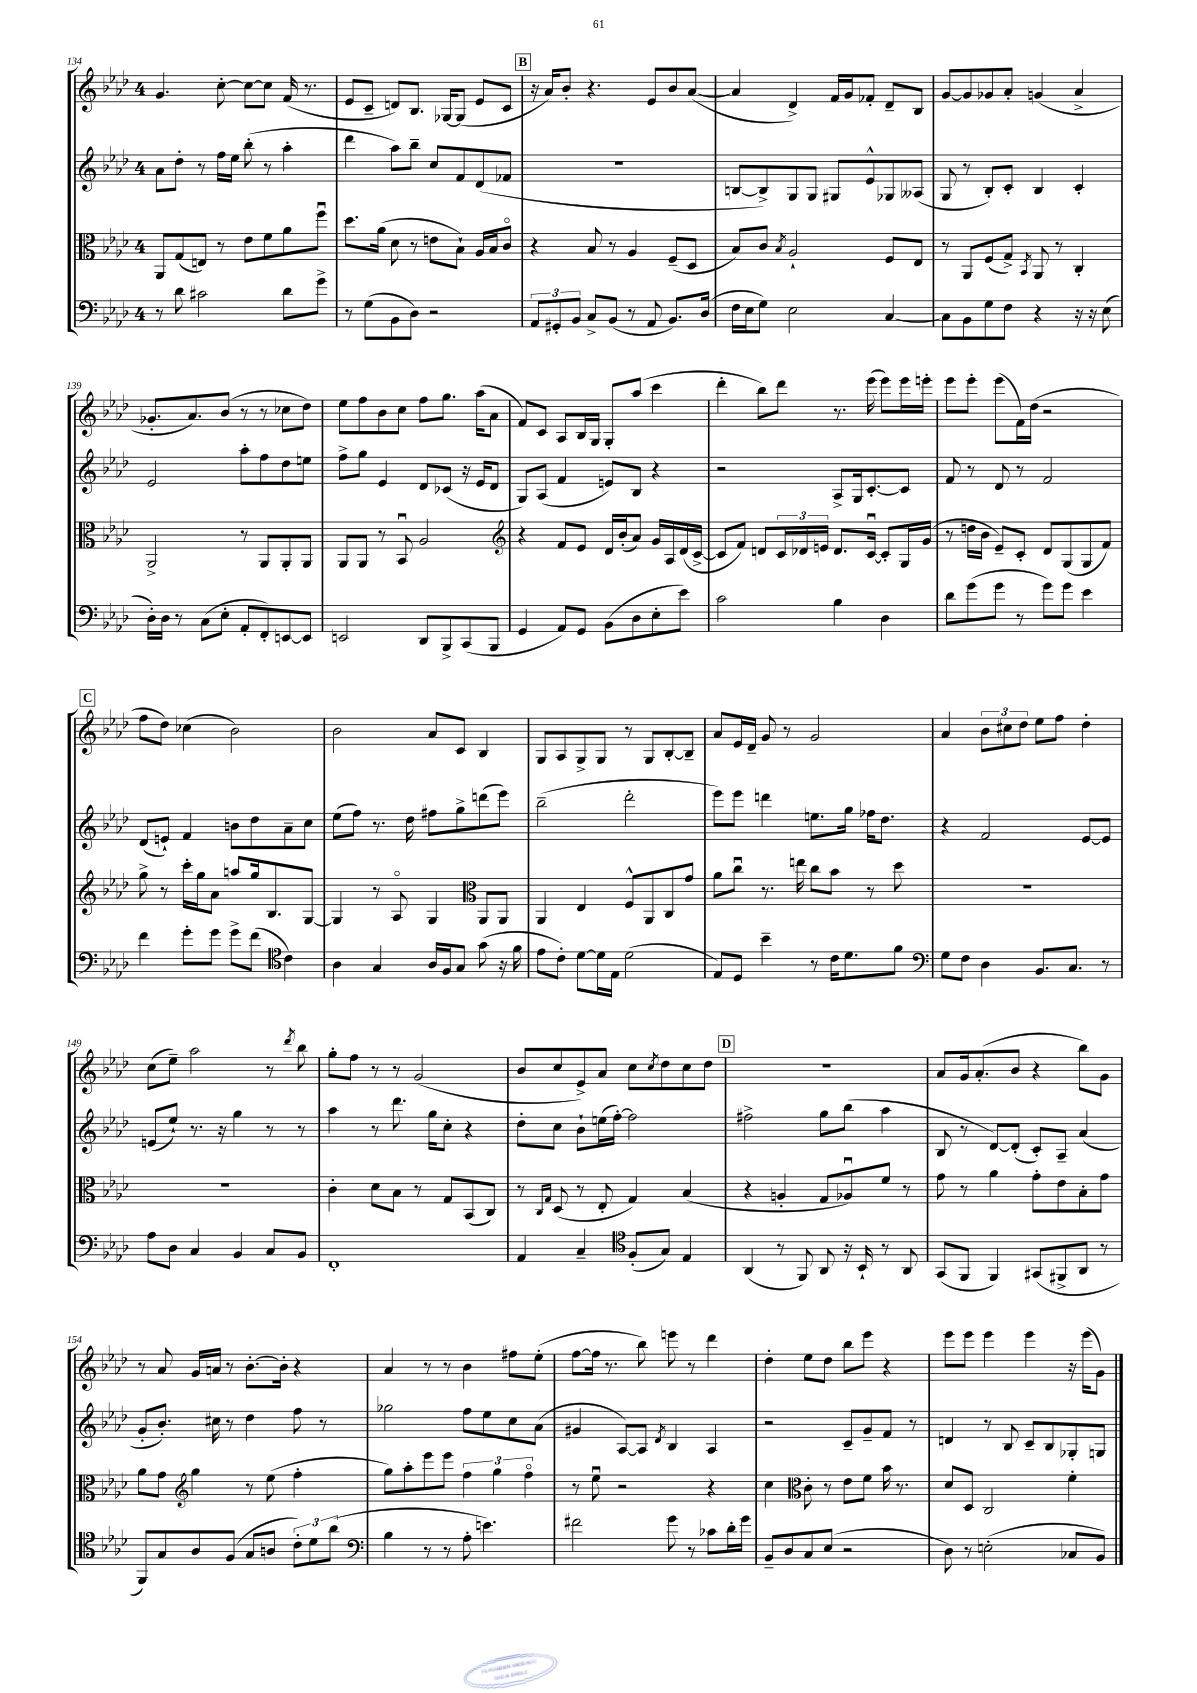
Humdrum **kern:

**kern	**kern	**kern	**kern
*staff4	*staff3	*staff2	*staff1
*clefF4	*clefC3	*clefG2	*clefG2
*k[b-e-a-d-]	*k[b-e-a-d-]	*k[b-e-a-d-]	*k[b-e-a-d-]
*M4/4	*M4/4	*M4/4	*M4/4
8r	8AA-/L	8a-\L	4.g/
8d-\	(8G/	8dd-'\J	.
2c#\	8E/J)	8r	.
.	8r	16ff\LL	[8cc'\
.	.	16ee-\JJ	.
.	8e-\L	(8bb-'\	8cc\_L
.	8f\	8r	8cc\]J
8d-\L	8a-\	4aa-'\	(16f/
.	.	.	8.r
8g^\J	8ffu\J	.	.
=	=	=	=
8r	8.dd-\L	4ddd-\	8e-/L
(8G\L	.	.	8c~/J
.	(16a-\Jk	.	.
8BB-\	8d-\	8aa-\L)	8d/L)
8D-\J)	8r	8bb-~\J	8.B-/J
2r	8e\L	8cc/L	.
.	.	.	[16G-/LK
.	8B-`\J)	8f/	(8G-/]J
.	16A-/LL	(8d-/	8e-/L
.	16B-/J	.	.
.	8co/J	8f-/J	8c/J
=	=	=	=
12AA-/L	4r	1r	16r
.	.	.	16a-/LK)
12GG#'/	.	.	.
.	.	.	8b-'/J
12BB-/J	.	.	.
8C^/L	8B-/	.	4.r
(8BB-/J	8r	.	.
8r	4A-/	.	.
8AA-/	.	.	8e-/L
8.BB-/L)	(8F~/L	.	8b-/
.	8D-/J	.	([8a-/J
(16D-/Jk	.	.	.
=	=	=	=
16F\LL	8B-/L)	[8B/L	4a-/]
16E-\J	.	.	.
8G\J)	8c/J	8B^/])	.
.	8qB-/	.	.
2E-\	2A-`/	8G/	4d-^/)
.	.	8G/J	.
.	.	8G#/L	16f/LL
.	.	.	16g/J
.	.	8e-^^/	8f-'/J
[4C/	8F/L	8G-/	8d-~/L
.	8E-/J	(8A--/J	8B-/J
=	=	=	=
8C\]L	8r	8G/	[8g/L
8BB-\	8AA-/L	8r	8g/]
8G\	(8F/	8B-'/L)	8g-/
8F\J	8G^/J)	8c'/J	8a-'/J
.	8qBB-/	.	.
4r	8AA-/	4B-/	(4g/
.	8r	.	.
16r	4C'/	4c'/	4a-^/
16r	.	.	.
(8E-\	.	.	.
=	=	=	=
16D-'\LL)	2AA-^/	2e-/	8.g-'/L
16D-\JJ	.	.	.
8r	.	.	.
.	.	.	8.a-/)
(8C\L	.	.	.
8E-'\J	.	.	(8b-/J
8AA-'/L	8r	8aa-'\L	8r
8FF'/)	8AA-/L	8ff\	8r
[8EE/	8AA-'/	8dd-\	8cc-\L
8EE/]J	8AA-/J	8ee\J	8dd-\J)
=	=	=	=
2EE/	8AA-/L	8ff^\L	8ee-\L
.	8AA-/J	8gg\J	8ff\
.	8r	4e-/	8b-\
.	8BB-u/	.	8cc\J
8DD-/L	2A-/	8d-/L	8ff\L
8BBB-^/	.	(8c-/J	8.gg\J
(8CC/	.	16r	.
.	.	16e-/LK	(16aa-\LK
8BBB-/J	.	8d-/J	8a-\J
=	=	=	=
*	*clefG2	*	*
4GG/	4r	8G/L)	8f/L)
.	.	(8A-/J	8c/J
8AA-/L)	8f/L	4f/	8A-/L
8GG/J	8e-/J	.	16B-/L
.	.	.	16G/JJ
(8BB-\L	16d-/LL	8e/L)	8G'/L
.	(16b-'/J	.	.
8D-\	8a-/J)	8B-/J	(8aa-/J
8E-'\	16g/LL	4r	4ccc\
.	16A-/	.	.
8e-\J)	(16d-/	.	.
.	[16c^/JJ	.	.
=	=	=	=
2c\	8c/]L	2r	4ddd-'\
.	8f/J)	.	.
.	8d/L	.	8bb-\L)
.	24c/L	.	8ddd-\J
.	24d-/	.	.
.	24e/JJ	.	.
4B-\	8.d-/L	8A-^/L	8.r
.	.	16G/k	.
.	[16cu/Jk	[8.c'/	(16eee-\
4D-\	8c'/]L	.	8eee-\L)
.	16G/L	8c/]J	16eee-\L
.	(16g/JJ	.	16eee'\JJ
=	=	=	=
8d-\L	8r	8f/	8eee-\L
(8g\	16dd\LL	8r	8eee-'\J
.	16b-\JJ	.	.
8g\J	8e-~/L)	8d-/	(8eee-\L
8r	8c'/J	8r	16f\L)
.	.	.	(16dd-\JJ
8g\L)	8d-/L	2f/	2r
8g\J	(8G/	.	.
4e-\	8G/	.	.
.	8f/J)	.	.
=	=	=	=
4f\	8gg^\	(8d-/L	8ff\L
.	8r	8e`/J)	8dd-\J)
8g'\L	16ccc'\LL	4f/	(4cc-\
.	16gg\J	.	.
8g\J	8a-\J	.	.
8g^\L	8aa/L	8b\L	2b-\)
(8f\J	16gg/k	8dd-\	.
.	8.B-/	.	.
*clefC4	*	*	*
4c\)	.	8a-~\	.
.	[8G/J	8cc\J	.
=	=	=	=
4A-\	4G/]	(8ee-\L	2b-\
.	.	8ff\J)	.
4G/	8r	8.r	.
.	8A-o/	.	.
.	.	16dd-\	.
16A-/LL	4G/	8ff#\L	8a-/L
16F/J	.	.	.
8G/J	.	8gg^\	8c/J
*	*clefC3	*	*
(8g\	8AA-/L	(8ddd\	4B-/
16r	8AA-/J	8eee-\J)	.
16f\	.	.	.
=	=	=	=
8e-\L	4AA-/	(2bb-~\	8G/L
8c'\J)	.	.	8A-/
[8d-\L	4E-/	.	8G^/
16d-\]L	.	.	8G/J
16E-\JJ	.	.	.
(2d-\	8F^^/L	2ddd-'\	8r
.	8AA-/	.	8G/L
.	8C/	.	[8B-'/
.	8g/J	.	8B-~/]J
=	=	=	=
8E-/L)	8a-\L	8eee-\L)	8a-/L
8D-/J	8ccu\J	8eee-\J	16e-/L
.	.	.	16d-~/JJ
4b-~\	8.r	4ddd\	8g/
.	.	.	8r
.	16ee\	.	.
8r	8cc\L	8.ee\L	2g/
16c\LK	8b-\J	.	.
8.d-\	.	16gg\Jk	.
.	8r	16ff-\LK	.
.	.	8.dd-\J	.
8f\J	8dd-\	.	.
=	=	=	=
*clefF4	*	*	*
8G\L	1r	4r	4a-/
8F\J	.	.	.
4D-\	.	2f/	12b-\L
.	.	.	12cc#\
.	.	.	12dd-\J
8.BB-/L	.	.	8ee-\L
.	.	.	8ff\J
8.C/J	.	.	.
.	.	[8e-/L	4dd-'\
8r	.	8e-/]J	.
=	=	=	=
8A-\L	1r	(8e/L	(8cc\L
8D-\J	.	8ee-`/J)	8ee-~\J)
4C/	.	8.r	2aa-\
.	.	16r	.
4BB-/	.	4gg\	.
8C/L	.	8r	8r
.	.	.	8qddd-/
8BB-/J	.	8r	8bb-\
=	=	=	=
1FF'	4c'\	4aa-\	8gg'\L
.	.	.	8ff\J
.	8d-\L	8r	8r
.	8B-\J	8.ddd-\	8r
.	8r	.	(2g/
.	.	16gg\LK	.
.	8G/L	8cc'\J	.
.	(8BB-/	4r	.
.	8C/J)	.	.
=	=	=	=
4AA-/	8r	8dd-'\L	8b-/L
.	16qqC/LL	.	.
.	16qqG/JJ	.	.
.	(8D-/	8cc\J	8cc/
4C~/	8r	8b-`\L	8e-^/)
.	8E-'/	(16ee\L	8a-/J
.	.	[16ff'\JJ)	.
*clefC4	*	*	*
(8F'/L	4G/)	2ff\]	8cc\L
.	.	.	8qcc/
8G/J)	.	.	8dd-\
4E-/	(4B-/	.	8cc\
.	.	.	8dd-\J
=	=	=	=
(4AA-/	4r	2ff#^\	1r
8r	4A'/	.	.
8FF/)	.	.	.
8AA-/	8G/L	8gg\L	.
16r	8A-u/)	(8bb-\J	.
16BB-`/	.	.	.
8r	8f/J	4aa-\	.
8AA-/	8r	.	.
=	=	=	=
(8GG/L	8g\	8B-/	8a-/L
8FF/J	8r	8r	16g/k
.	.	.	(8.a-'/
4FF/)	4a-\	[8d-/L)	.
.	.	(8d-'/]J	8b-/J
(8GG#/L	8g'\L	8c'/L)	4r
8FF#^/	8e-\	8A-~/J	.
8AA-/J	8B-'\	(4a-/	8bb-\L)
8r	8g\J	.	8g\J
=	=	=	=
8FF/L)	8a-\L	8g'/L	8r
8G/	8g\J	8.b-'/J)	8a-/
*	*clefG2	*	*
8A-/	4gg\	.	16g/LL
.	.	16cc#\	16a/JJ
(8F/J	.	8r	8r
8G/L	8r	4dd-\	[8.b-'\L
8A/J	(8ee-\	.	.
.	.	.	16b-'\]Jk
12c'\L)	4ff'\	8ff\	4r
12d-\	.	.	.
.	.	8r	.
(12a-\J	.	.	.
=	=	=	=
*clefF4	*	*	*
4B-\	8gg\L)	2gg-\	4a-/
.	8aa-'\	.	.
8r	8eee-\	.	8r
8r	8eee-\J	.	8r
8A-'\	6ff\	8ff\L	4b-\
4.e\)	.	8ee-\	.
.	6gg\	.	.
.	.	8cc\	8ff#\L
.	6ffo\	.	.
.	.	(8a-\J	(8ee-'\J
=	=	=	=
2f#\	8r	4g#/	[8ff\L
.	8ee-u\	.	16ff\]Jk
.	.	.	8.r
.	2r	[8A-/L)	.
.	.	8A-/]J	8bb-\)
.	.	8qd-/	.
8g\	.	4B-/	8eee\
8r	.	.	8r
8c-\L	4r	4A-/	4ddd-\
16d-'\L	.	.	.
16g\JJ	.	.	.
=	=	=	=
8BB-~/L	4cc\	2r	4dd-'\
8D-/	.	.	.
*	*clefC3	*	*
8C/	8c'\	.	8ee-\L
(8E-/J	8r	.	8dd-\J
2r	8e-\L	8c~/L	8bb-\L
.	8f\J	8g~/	8eee-\J
.	16b-\	8f/J	4r
.	8.r	.	.
.	.	8r	.
=	=	=	=
8D-\)	8d-/L	4d/	8eee-\L
8r	8D-/J	.	8eee-\J
(2E'\	2C/	8r	4eee-\
.	.	8B-/	.
.	.	8c~/L	4eee-\
.	.	8B-/	.
8C-/L	4f'\	8G-'/	16r
.	.	.	(16eee-\LK
8BB-/J)	.	8G/J	8g\J)
==	==	==	==
*-	*-	*-	*-
